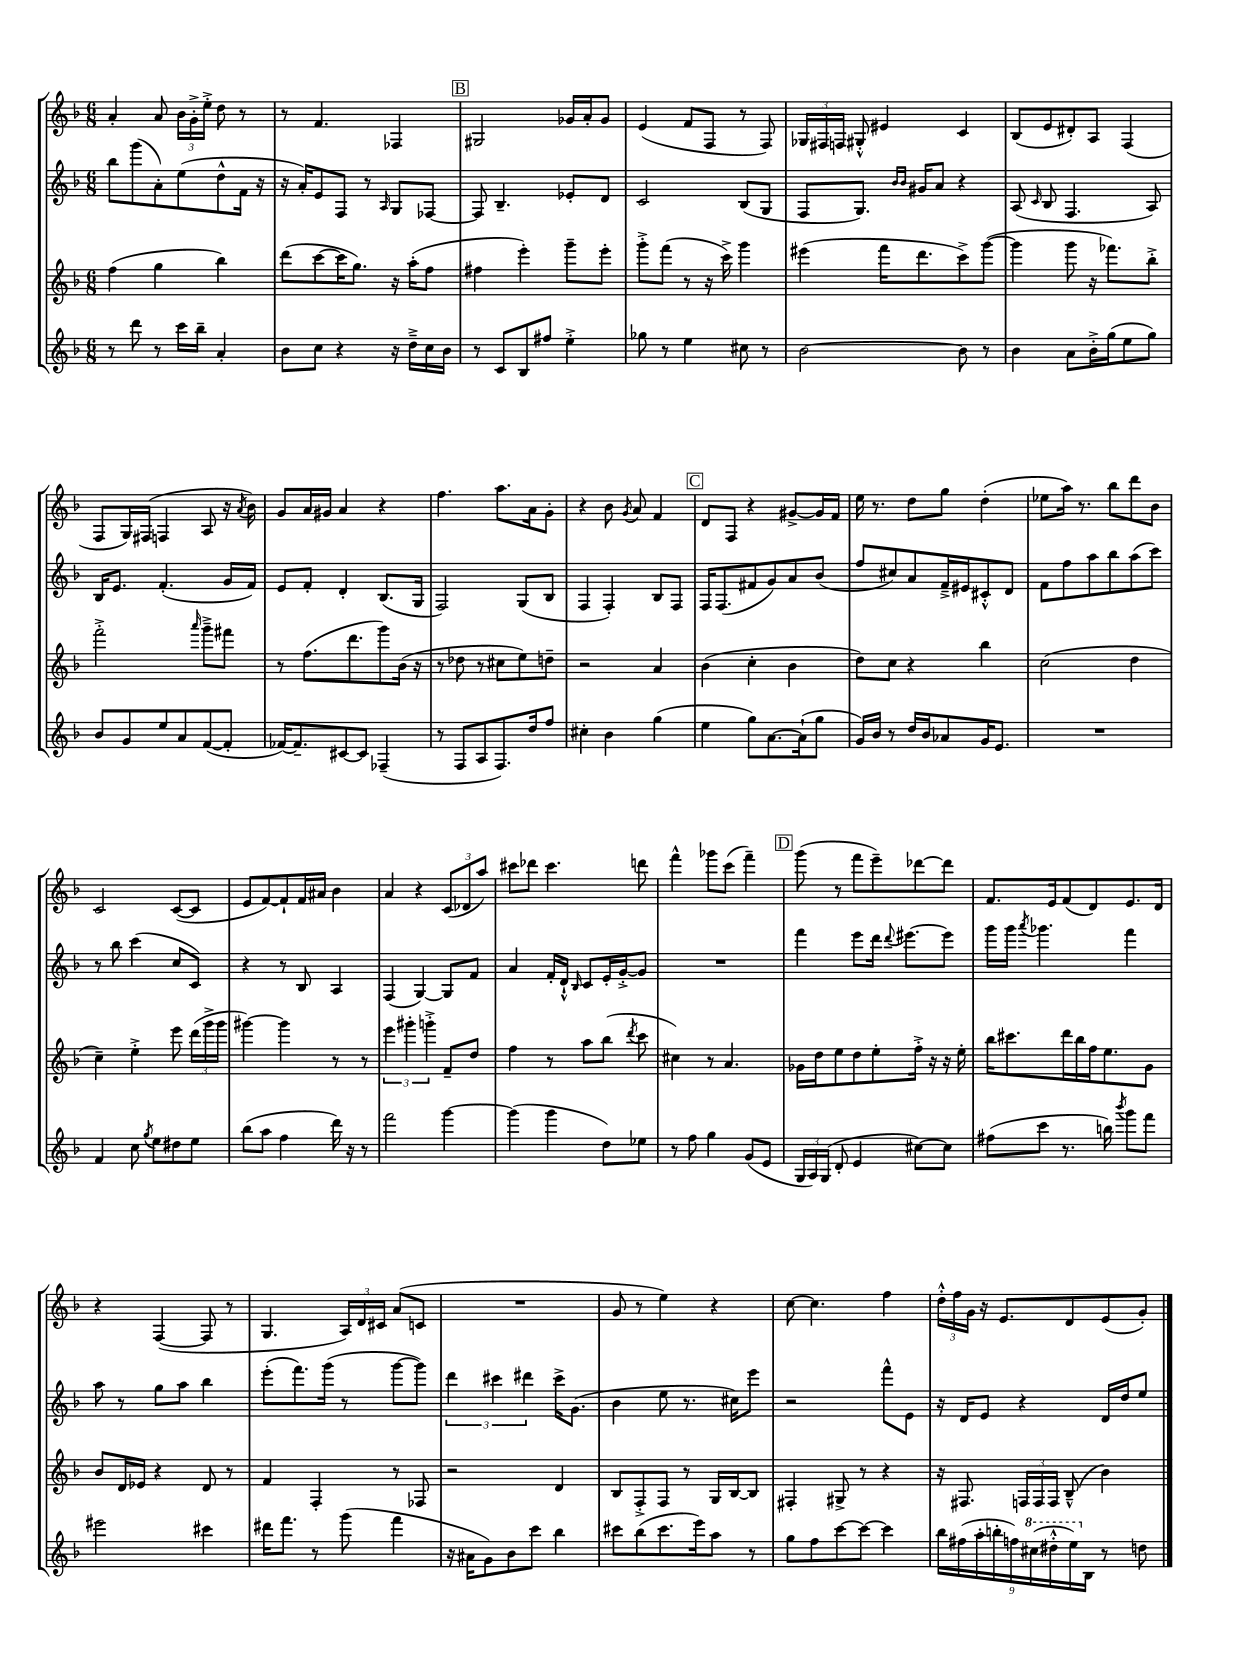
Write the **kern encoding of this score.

**kern	**kern	**kern	**kern
*staff4	*staff3	*staff2	*staff1
*clefG2	*clefG2	*clefG2	*clefG2
*k[b-]	*k[b-]	*k[b-]	*k[b-]
*M6/8	*M6/8	*M6/8	*M6/8
8r	(4ff\	8bb-\L	4a'/
8ddd\	.	(8ggg\	.
8r	4gg\	8a'\)	8a/
16ccc\LL	.	(8ee\	24b-\LL
.	.	.	24g'^\
16bb-~\JJ	.	.	.
.	.	.	24ee'^\JJ
4a'/	4bb-\)	8dd^^\	8dd\
.	.	16f\Jk	8r
.	.	16r	.
=	=	=	=
8b-\L	(8ddd\L	16r	8r
.	.	16a'/LK)	.
8cc\J	[8ccc\	8e/	4.f/
4r	16ccc\]K	8F/J	.
.	8.gg\J)	.	.
.	.	8r	.
.	.	16qqA/	.
16r	16r	8G/L	4F-/
16dd~^\LL	(16aa'\LK	.	.
16cc\	8ff\J	[8F-/J	.
16b-\JJ	.	.	.
=	=	=	=
8r	4ff#\	8F-/]	2G#/
8c/L	.	4.B-~/	.
8B-/	4eee'\)	.	.
8ff#/J	.	.	.
4ee'^\	8ggg~\L	8e-'/L	16g-/LL
.	.	.	16a'/J
.	8eee'\J	8d/J	8g-/J
=	=	=	=
8gg-\	8ggg'^\L	2c/	(4e/
8r	(8fff\J	.	.
4ee\	8r	.	8f/L
.	16r	.	8F/J
.	16ccc^\)	.	.
8cc#\	4ggg\	(8B-/L	8r
8r	.	8G/J	8F/)
=	=	=	=
[2b-\	(4eee#\	8F/L	24G-/LL
.	.	.	24F#/
.	.	.	24F/JJ
.	.	8.G/J)	8G#'^^/
.	16fff\LK	.	4e#/
.	.	16qqb-/LL	.
.	.	16qqb-/JJ	.
.	8.ddd\	16g#/LK	.
.	.	8a/J	.
8b-\]	8ccc^\)	4r	4c/
8r	([8ggg\J	.	.
=	=	=	=
4b-\	4ggg\]	(8A/	(8B-/L
.	.	16qqc/	.
.	.	8B-/	8e/
8a\L	8ggg\	4.F/	8d#'/)
16b-'^\L	16r	.	8A/J
(16gg\J	8.fff-\L)	.	.
8ee\	.	.	(4F/
8gg\J)	8bb-'^\J	8A/)	.
=	=	=	=
8b-/L	2fff'^\	16B-/LK	8F/L
.	.	8.e/J	.
8g/	.	.	16G/L)
.	.	.	(16F#/JJ
8ee/	.	(4.f'/	4F/
8a/	.	.	.
.	16qqaaa/	.	.
([8f/	8ggg~^\L	.	8A/
8f'/]J	8fff#\J	16g/LL	16r
.	.	.	8qa/
.	.	16f/JJ)	16b-\)
=	=	=	=
[16f-/LK)	8r	8e/L	8g/L
8.f-~/]	.	.	.
.	(8.ff\L	8f'/J	16a/L
.	.	.	16g#/JJ
[8c#/	.	4d'/	4a/
.	8.ddd\	.	.
8c#/]J	.	.	.
(4F-~/	8ggg\)	(8.B-/L	4r
.	(16b-\Jk	.	.
.	16r	16G/Jk	.
=	=	=	=
8r	8r	2F/)	4.ff\
8F/L	8dd-\	.	.
8A/	8r	.	.
8.F/)	8cc#\L	.	8.aa\L
.	8ee\)	(8G/L	.
16dd/k	.	.	16a\k
8ff/J	8dd~\J	8B-/J	8g'\J
=	=	=	=
4cc#'\	2r	4F/	4r
4b-\	.	4F'/)	8b-\
.	.	.	8qg/
.	.	.	8a/
(4gg\	4a/	8B-/L	4f/
.	.	8F/J	.
=	=	=	=
4ee\	(4b-\	16F/LK	8d/L
.	.	(8.F/	.
.	.	.	8F/J
8gg\L)	4cc'\	8f#/	4r
[8.a\	.	8g/)	.
.	4b-\	8a/	[8g#^/L
(16a`\]k	.	.	.
8gg\J	.	(8b-/J	16g#/]L
.	.	.	16f/JJ
=	=	=	=
16g/LL)	8dd\L)	8ff/L	16ee\
16b-/JJ	.	.	8.r
8r	8cc\J	8cc#/)	.
16dd/LL	4r	8a/	8dd\L
16b-/J	.	.	.
8a-/	.	16f~^/L	8gg\J
.	.	16e#/J	.
16g/K	4bb-\	8c#'^^/	(4dd'\
8.e/J	.	.	.
.	.	8d/J	.
=	=	=	=
2.r	(2cc\	8f\L	8ee-\L
.	.	8ff\	16aa\Jk)
.	.	.	8.r
.	.	8aa\	.
.	.	8bb-\	8bb-\L
.	4dd\	(8aa\	8ddd\
.	.	8ccc\J)	8b-\J
=	=	=	=
4f/	4cc~\)	8r	2c/
.	.	8bb-\	.
8cc\	4ee'^\	(4ccc\	.
8qgg/	.	.	.
8ee\L	.	.	.
8dd#\	8eee\	8cc/L	([8c/L
8ee\J	(24ddd\LL	8c/J)	8c/]J
.	24ggg^\	.	.
.	24ggg\JJ	.	.
=	=	=	=
(8bb-\L	[4ggg#\)	4r	8e/L
8aa\J	.	.	[8f/)
4ff\	4ggg#\]	8r	8f`/]
.	.	8B-/	16f/L
.	.	.	16a#/JJ
16ddd\)	8r	4A/	4b-\
16r	.	.	.
8r	8r	.	.
=	=	=	=
2fff\	6eee\	(4F/	4a/
.	6ggg#'\	.	.
.	.	[4G/)	4r
.	6ggg'^\	.	.
[4ggg\	8f~/L	8G/]L	(12c/L
.	.	.	12d-/
.	8dd/J	8f/J	.
.	.	.	12aa/J)
=	=	=	=
(4ggg\]	4ff\	4a/	8ccc#\L
.	.	.	8ddd-\J
4ggg\	8r	16f'/LL	4.ccc#\
.	.	16d`^^/JJ	.
.	.	16qqB-/	.
.	8aa\L	8c/L	.
8dd\L)	(8bb-\J	16e'/L	.
.	.	[16g'^/J	.
.	8qddd/	.	.
8ee-\J	8ccc\	8g/]J	8ddd\
=	=	=	=
8r	4cc#\)	2.r	4fff^^\
8ff\	.	.	.
4gg\	8r	.	8ggg-\L
.	4.a/	.	(8ccc\J
(8g/L	.	.	4fff~\)
8e/J	.	.	.
=	=	=	=
24G/LL	16g-\LL	4fff\	(8ggg\
24A/)	.	.	.
.	16dd\J	.	.
(24G/JJ	.	.	.
8d'/	8ee\	.	8r
4e/	8dd\	8eee\L	8fff\L
.	8ee'\	16ddd\Jk	8eee~\)
.	.	8qqddd/	.
.	.	[8.eee#\L	.
[8cc#\L)	16ff'^\Jk	.	[8ddd-\
.	16r	.	.
8cc#\]J	16r	8eee#\]J	8ddd-\]J
.	16ee'\	.	.
=	=	=	=
(8ff#\L	16bb-\LK	16ggg\LL	8.f/L
.	8.ccc#\	16ggg\JJ	.
.	.	8qaaa/	.
8ccc\J	.	4.ggg-\	.
.	.	.	16e/k
8.r	16ddd\L	.	(8f/
.	16bb-\	.	.
.	16ff\J	.	8d/)
16bb\)	8.ee\	.	.
8qbbb-/	.	.	.
8ggg\L	.	4fff\	8.e/
8fff\J	8g\J	.	.
.	.	.	16d/Jk
=	=	=	=
2eee#\	8b-/L	8aa\	4r
.	16d/L	8r	.
.	16e-/JJ	.	.
.	4r	8gg\L	([4F/
.	.	8aa\J	.
4ccc#\	8d/	4bb-\	8F/]
.	8r	.	8r
=	=	=	=
16ddd#\LK	4f/	(8eee'\L	4.G/
8.fff\J	.	.	.
.	.	8.fff\)	.
8r	4F'/	.	.
.	.	(16ggg\Jk	.
(8ggg\	.	8r	24A/LL)
.	.	.	24d/
.	.	.	24c#/JJ
4fff\	8r	[8ggg\L	(8a/L
.	8F-/	8ggg\]J)	8c/J
=	=	=	=
16r	2r	6ddd\	2.r
16a#\LK	.	.	.
8g\)	.	.	.
.	.	6ccc#\	.
8b-\	.	.	.
.	.	6ddd#\	.
8ccc\J	.	.	.
4bb-\	4d/	16ccc#^\LK	.
.	.	(8.g\J	.
=	=	=	=
8ccc#\L	8B-/L	4b-\	8g/
(8bb-\	8F'^/	.	8r
8.ccc#\	8F/J	8ee\	4ee\)
.	8r	8.r	.
16eee\k)	.	.	.
8aa\J	16G/LL	.	4r
.	[16B-/J	16cc#\LK)	.
8r	8B-/]J	8eee\J	.
=	=	=	=
8gg\L	4F#'/	2r	[8cc\
8ff\	.	.	4.cc\]
[8ccc\	8G#^/	.	.
8ccc\_J	8r	.	.
4ccc\]	4r	8fff^^\L	4ff\
.	.	8e\J	.
=	=	=	=
18bb-\LL	16r	16r	24dd'^^\LL
.	.	.	24ff\
(18ff#\	.	.	.
.	8.F#/	16d/LK	.
.	.	.	24g\JJ
18aa'\	.	.	.
.	.	8e/J	16r
18bb'\	.	.	.
.	.	.	8.e/L
18ff\)	.	.	.
.	24F/LL	4r	.
(18ccc#\	.	.	.
.	24F/	.	.
18ddd#'^^\	24F/JJ	.	.
.	(8B-~^^/	.	8d/
18eee\)	.	.	.
18B-\JJ	.	.	.
8r	4b-\)	16d/LL	(8e/
.	.	16dd/J	.
8dd\	.	8ee/J	8g'/J)
==	==	==	==
*-	*-	*-	*-
